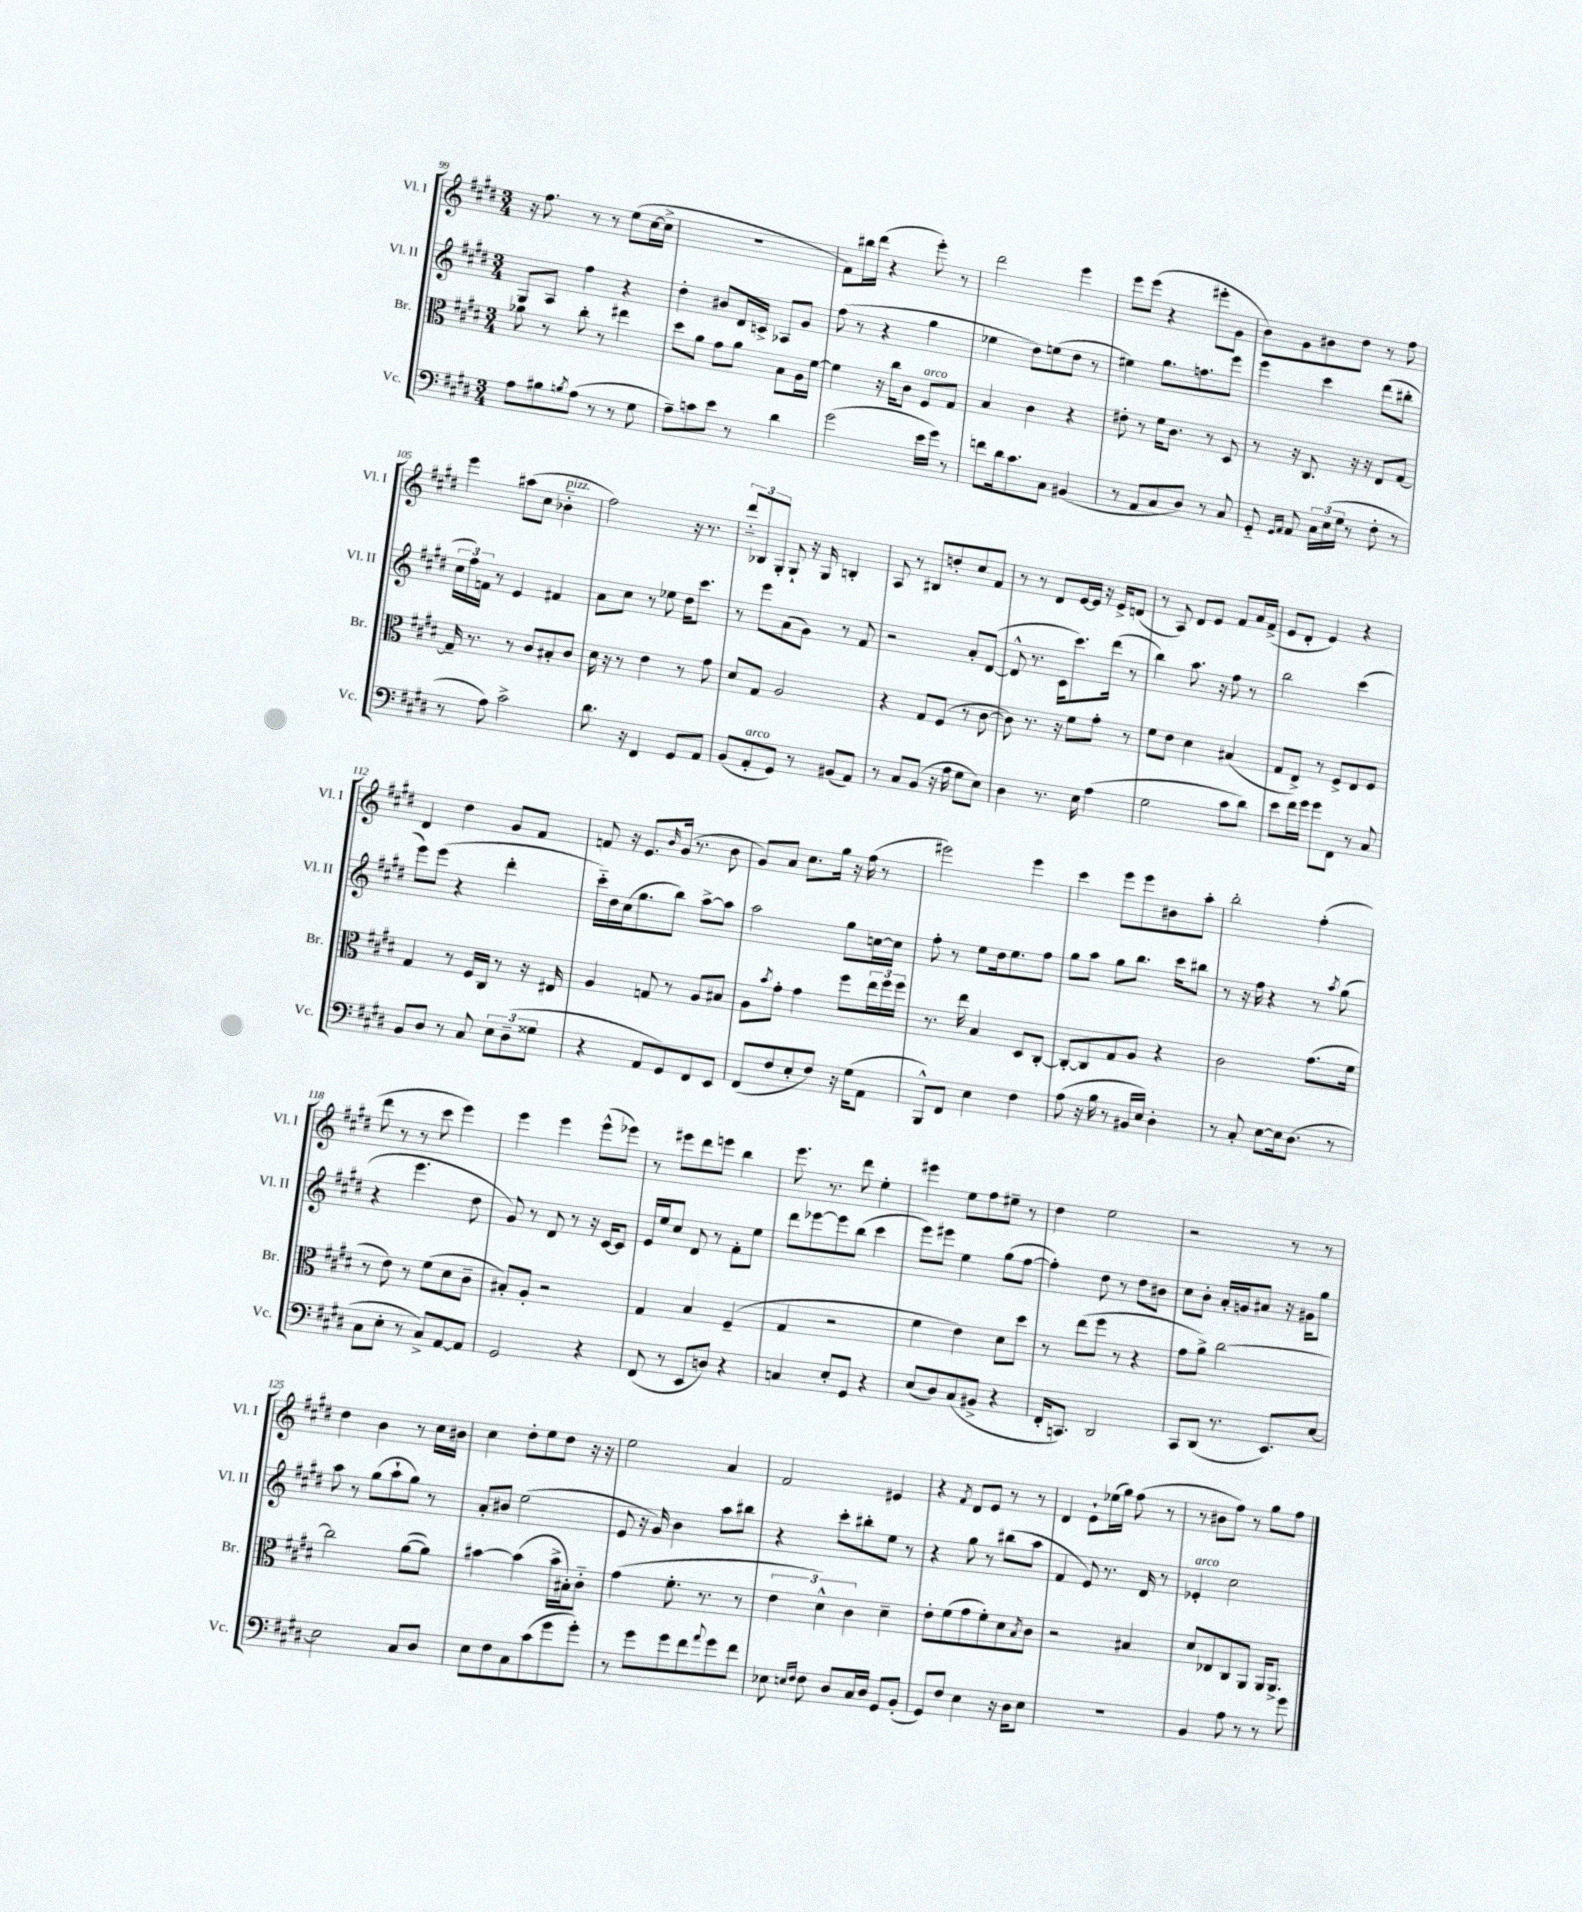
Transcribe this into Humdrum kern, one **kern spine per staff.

**kern	**kern	**kern	**kern
*staff4	*staff3	*staff2	*staff1
*clefF4	*clefC3	*clefG2	*clefG2
*k[f#c#g#d#]	*k[f#c#g#d#]	*k[f#c#g#d#]	*k[f#c#g#d#]
*M3/4	*M3/4	*M3/4	*M3/4
8A	8a-	8G#	16r
.	.	.	8.ff#
8B#	8r	8A	.
8qB	.	.	.
(8A	8cc#'	4ff#	8r
8r	8r	.	8r
8r	4ee#	4r	(8ee
8G#	.	.	[16cc#
.	.	.	16cc#^]
=	=	=	=
8A~)	8dd#	4dd#'	2.r
8c	8a	.	.
8e	8g#	8b#	.
8r	8a	16d#	.
.	.	16c^	.
4d#	8B	8A-	.
.	16A	8g#	.
.	[16f#	.	.
=	=	=	=
(2g#	4f#]	(8ff#	8f#)
.	.	8r	16bb#
.	.	.	(16ddd#
.	16r	4r	4r
.	16cc#	.	.
.	8c#	.	.
16e	8F#	4gg#	8eee')
16g#)	.	.	.
8r	8G#	.	8r
=	=	=	=
8f	4B	4ee-	2ddd#
16d#	.	.	.
8.c#	.	.	.
.	4c#	8dd#)	.
8C#	.	(8ee	.
(4BB#	4r	8dd#	4eee
.	.	8r	.
=	=	=	=
8r	8e#'	4ee#)	8eee
8AA	8r	.	(8eee
8C#	16f#	8.gg#	4r
.	8.c#	.	.
8D#)	.	.	.
.	.	8.ff	.
8r	8r	.	8eee#'
8C#	8D#	8eee	8g#
=	=	=	=
8GG#'~	8r	4eee	8b)
16qqGG#	.	.	.
16qqAA	.	.	.
8AA	16r	.	8g#
.	8.C#	.	.
24C#	.	4ccc#	8b#
(24E	.	.	.
24G#	.	.	.
8r	16r	.	8dd#
.	16r	.	.
8F#'	8E	(8ddd#	8r
8r	[8G#	8bb#'	8ff#
=	=	=	=
8r	16G#~]	24cc#	4eee
.	.	24ff#)	.
.	8.r	.	.
.	.	24f	.
8A)	.	8r	.
2c#^	8r	4e	(8aa#
.	8c#	.	8cc#
.	8B#'	4f#	4b-'~
.	8c#	.	.
=	=	=	=
8.d#	16d#	8a	2ff#)
.	16r	.	.
.	8r	8cc#	.
16r	.	.	.
4FF#	4e	8r	.
.	.	8ee-	.
8GG#	8r	16dd#	16r
.	.	8.ccc#	8.r
8AA	8g#	.	.
=	=	=	=
(8BB	8d#	8r	12ddd#'~
.	.	.	12B-
8AA'	8G#	8eee	.
.	.	.	12G#'
8GG#)	2A	(8a	8G#`
8r	.	8g#)	16r
.	.	.	16G#
(8BB#	.	8r	4B'
8AA)	.	8f#	.
=	=	=	=
8r	4r	2r	8A
8C#	.	.	8r
(8BB	8G#	.	8B#
16r	(8F#	.	8dd'
16A	.	.	.
8G#	8r	8a'	8cc#
8E)	[8c#	([8d#	8f#
=	=	=	=
4D#	8c#])	8d#^^]	8r
.	8.r	8.r	8r
8.r	.	.	8d#
.	16r	16c#	.
.	8f#	8.ccc#)	[16e
16E	.	.	16e]
(4A	8g#'	.	16r
.	.	(16ddd#	16e^
.	8r	8r	(8d
=	=	=	=
2G#	8f#	4bb)	8r
.	8e	.	8A)
.	4d#	8.aa	8d#
.	.	.	8e
.	.	16r	.
8c#	(4B#	8ff#	8f#
8d#)	.	8r	16a
.	.	.	(16f#^
=	=	=	=
8e	8G#	2bb	8e
16f#	8E^)	.	8d#'
16g#	.	.	.
8g#	8r	.	4e)
8FF#	8F#^	.	.
8r	8E	(4ccc#	4r
8C#	8F#	.	.
=	=	=	=
8BB	4G#	8eee)	4d#
8D#	.	(8eee	.
8r	8r	4r	4dd#
8C#	16F#	.	.
.	16C#	.	.
12E	8r	4ddd#'	8g#
(12D#~	.	.	.
.	16r	.	8f#
12G##	.	.	.
.	16E#	.	.
=	=	=	=
4r	4A	16ccc#'~)	8f
.	.	16dd#	.
.	.	(16cc#	16r
.	.	8.gg#	8.e
8AA	8G	.	.
.	.	.	16qqb
8GG#)	8r	8bb)	(16g#
.	.	.	8.r
8FF#	8A	[8aa^	.
8EE	8B#	8aa]	8b
=	=	=	=
(8FF#	8A	2aa	8g#)
.	8qb	.	.
8F#	8g#'	.	8a
8E'	4g#	.	8.cc#
8F#)	.	.	.
.	.	.	16gg#
16r	8ff#	8gg#	16r
(16G#	.	.	(16ff#
8AA	24ee	[16cc	8r
.	24ff#	.	.
.	.	16cc]	.
.	24ff#	.	.
=	=	=	=
8BBB^^)	8.r	8ff#'	2eee#)
8FF#	.	8r	.
.	16ee	.	.
4E	4B	8ee	.
.	.	16dd#	.
.	.	8.ee	.
4F#	8D#	.	4eee#
.	[8C#'	8ff#	.
=	=	=	=
(8A	8C#'_	8gg#	4ccc#
16r	8C#]	8aa	.
16B	.	.	.
8r	8G#	8gg#	8eee
16BB#	8A	8.bb	8eee
16E)	.	.	.
4D#'	4r	.	8b#
.	.	16ccc#	.
.	.	8bb#	8aa'
=	=	=	=
8r	2c#	8r	2bb'
8C#'	.	16r	.
.	.	16ff#	.
[8E	.	4r	.
16E]	.	.	.
(8.D#	.	.	.
.	(8.g#	8r	(4ff#'
.	.	8qaa	.
8r	.	(8gg#	.
.	16f#	.	.
=	=	=	=
8C#	8r	4r	8ddd#
8E'	8e)	.	8r
8r	8r	4.eee	8r
8C#^)	(8f#	.	8ccc#
[8AA	8d#	.	4eee)
8AA]	8c#~	8dd#	.
=	=	=	=
2GG#	8B#')	8g#)	4eee
.	8A'	8r	.
.	2r	8d#	4eee
.	.	8r	.
4r	.	16r	(8eee^^
.	.	[16c#	.
.	.	8c#]	8eee-)
=	=	=	=
(8FF#	4G#	16e	8r
.	.	16ee	.
8r	.	8cc#	8eee#
8EE	4B	8d#	8ddd#
8D)	.	8r	8eee
4r	(4F#~	8f#'	4bb
.	.	8ee	.
=	=	=	=
4C	4G#	8ddd#	8.eee
.	.	[8eee-	.
.	.	.	8.r
8E'	2r	8eee-]	.
8GG#	.	(8bb	8ddd#
4r	.	4ccc#	4ee'
=	=	=	=
(8E	4f#	8eee)	4eee#
8D#)	.	8eee#	.
(8C#	4e)	4ee	8ee
8BB#^	.	.	8ff#
4r	8d#	(8gg#	8ee#~
.	8dd#	[8ff#	8r
=	=	=	=
16FF#'	8r	4ff#'])	4dd#
8.CC)	.	.	.
.	(8ee	.	.
2DD#	8ff#	8dd#	2ee
.	8r	8r	.
.	4r	8dd#	.
.	.	8b#	.
=	=	=	=
8CC#	8g#	8cc#	2r
(8DD#	8a^)	8b'	.
8.r	[2cc#	16a'	.
.	.	16g	.
.	.	8a#	.
8.EE)	.	.	.
.	.	16r	8r
.	.	16g#	.
[8E	.	8gg#	8r
=	=	=	=
2E]	2cc#]	8aa	4dd#
.	.	8r	.
.	.	(8gg#	4b
.	.	8aa`	.
8C#	([8a	8gg#)	8r
8D#	8a])	8r	16cc#
.	.	.	16b#
=	=	=	=
8E	[4b#	8a'	4cc#
8F#	.	8b#	.
8C#	(4b#]	(2ee	8dd#'
(8c#	.	.	8ee
8g#	16b#^	.	8dd#
.	16B#')	.	.
8g#')	8c#'~	.	16r
.	.	.	16r
=	=	=	=
8r	(4g#	8e	2ee
8g#	.	16r	.
.	.	16g#)	.
8g#	8.f#'	4b	.
8f#	.	.	.
.	8.r	.	.
8qqa	.	.	.
8g#	.	8aa	4a
8f#	8r	8bb#	.
=	=	=	=
8E-	6e	4r	2f#
16qqE	.	.	.
16qqF#	.	.	.
8F#	.	.	.
.	6d#^^)	.	.
8D#	.	8ccc#'	.
.	6c#	.	.
16C#	.	8bb#'	.
16D#	.	.	.
8GG#	4d#~	8ee	4e#
(8BB'	.	8r	.
=	=	=	=
8GG#)	8e'	4r	4r
8F#	(8f#	.	.
.	.	.	8qf#
4E	8g#	8gg#	8d#
.	8f#')	8r	8e
16r	8d#	(8bb#	8r
16D#	.	.	.
.	8qB	.	.
8E	8c#	8aa	8r
=	=	=	=
2.r	2r	4f#	4d#
.	.	8e)	8e`
.	.	8.r	(16ee-
.	.	.	16gg#)
.	4B#	.	(8ff#
.	.	16d#	.
.	.	8r	8r
=	=	=	=
4BB	8d#	4e-'	8r
.	8E-	.	8b#
8A	8C#	2cc#	8ff#)
8r	8AA	.	8r
8r	16AA	.	8gg#
.	8.AA^	.	.
8g#	.	.	8ff#
==	==	==	==
*-	*-	*-	*-
